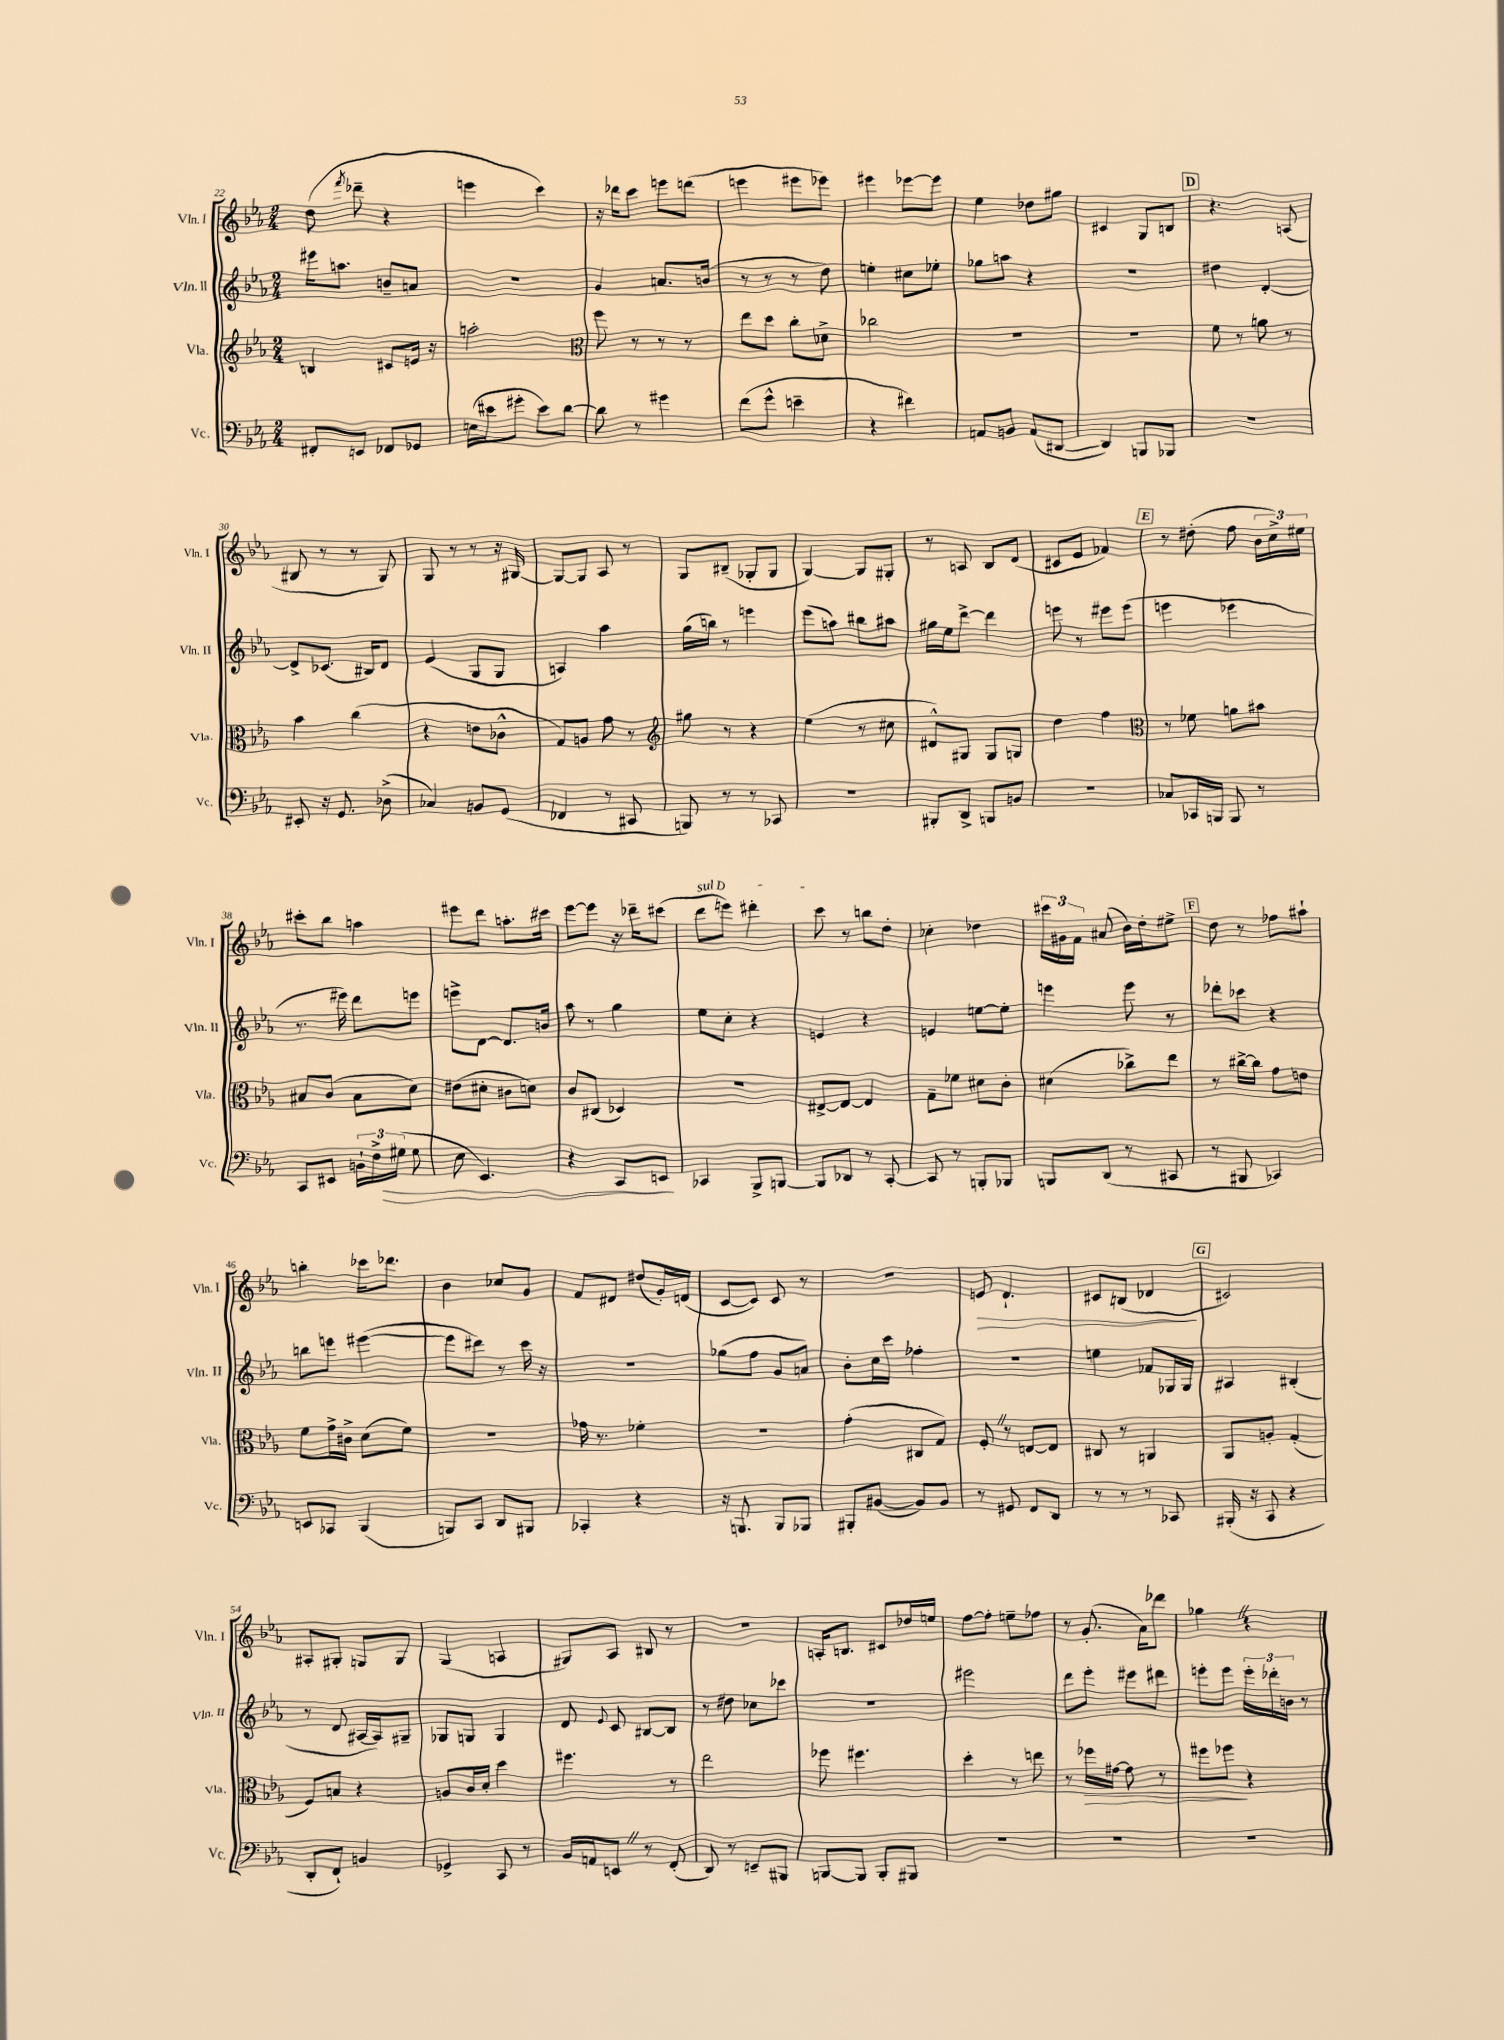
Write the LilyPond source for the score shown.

<<
\new StaffGroup <<
\new Staff = "s0" \with { instrumentName = "Vln. I" shortInstrumentName = "Vln. I" } {
    \clef treble \key ees \major \numericTimeSignature \time 2/4
    \autoBeamOff d''8( \acciaccatura { f'''8 } des'''8-- r4 |
    e'''4 c'''4) |
    r16 des'''16[ c'''8] e'''8[ d'''8]( |
    e'''4 eis'''8[ ees'''8]) |
    eis'''4 ees'''8[~ ees'''8] |
    ees''4 des''8[ gis''8] |
    cis'4 g8[ b8] |
    \mark \markup { \box "D" } r4. a8( |
    bis8 r8 r8 g8) |
    g8 r8 r8 r16 gis16~ |
    gis8[~ gis8] aes8 r8 |
    g8[ bis8]--( ges8[-. ges8] |
    g4~) g8[ gis8]-. |
    r8 a8 bes8[ d'8]( |
    cis'8[ ees'8] fes'4) |
    \mark \markup { \box "E" } r8 dis''8-.( f''8 \tuplet 3/2 { bes'16[ c''16->) eis''16] } |
    cis'''8[-. bes''8] a''4 |
    eis'''8[ d'''8] a''8.[-. cis'''16] |
    ees'''8[~ ees'''8] r16 des'''16[-- cis'''8]( |
    \once \override TextSpanner.bound-details.left.text = \markup { \italic "sul D" } d'''8[\startTextSpan e'''8]) dis'''4-. |
    c'''8\stopTextSpan r8 b''8[ d''8]-. |
    ces''4-. des''4 |
    \tuplet 3/2 { cis'''16[ gis'16 f'16] } ais'8( bes'16[) d''16-. eis''8]-> |
    \mark \markup { \box "F" } d''8 r8 fes''8[ ais''8]-! |
    b''4-. ces'''16[ des'''8.] |
    bes'4 ces''8[ g'8] |
    f'8[ dis'8] dis''8[( g'16-.) d'16]( |
    c'8[~ c'8]) c'8 r8 |
    R2 |
    e'8\> d'4.-! |
    cis'8[ b8]( des'4\! |
    \mark \markup { \box "G" } cis'2) |
    ais8[-. gis8]-. g8[ g8] |
    g4( a4 |
    gis8[) aes8] bis8 r8 |
    R2 |
    a16[-. b8.] cis'8[ des''16 e''16] |
    f''8[~ f''8]-. e''8[-- fes''8] |
    r8 g'8.-.( aes'16[) des'''8] |
    ges''4 \once \override BreathingSign.text = \markup { \musicglyph "scripts.caesura.straight" } \breathe r4 \bar "|." |
}
\new Staff = "s1" \with { instrumentName = "Vln. II" shortInstrumentName = "Vln. II" } {
    \clef treble \key ees \major \numericTimeSignature \time 2/4
    \autoBeamOff eis'''16[ a''8.] b'8[-- a'8] |
    R2 |
    g'4 a'8.[ b'16]( |
    r8 r8 r8 d''8) |
    e''4-. cis''8[ ees''8]-. |
    ges''8[ a''8] r4 |
    r2 |
    \mark \markup { \box "D" } dis''4 d'4~-. |
    d'8[-> ces'8.]( bis16[) d'8] |
    ees'4( g8[ g8] |
    a4) aes''4 |
    g''16[( b''16]) r8 e'''4 |
    ees'''8[( a''8]) bis''8[ ais''8] |
    gis''16[ ees''16 d'''8]~-> d'''4 |
    e'''8 r8 eis'''8[ eis'''8]( |
    \mark \markup { \box "E" } e'''4 ees'''4 |
    r8. eis'''16) d'''8[ e'''8] |
    e'''8[-> d'8]~ d'8.[ b'16] |
    aes''8 r8 g''4 |
    ees''8[ c''8]-. r4 |
    e'4 r4 |
    e'4 e''8[~ e''8]-. |
    e'''4 e'''8 r8 |
    \mark \markup { \box "F" } des'''8[-. ces'''8] r4 |
    b''8[ e'''8] eis'''4~( |
    eis'''8[ dis'''8]) r8 c'''16 r16 |
    r2 |
    ges''8[( f''8] g'8[ a'8]) |
    bes'8[-. c''16 c'''16] fes''4-. |
    R2 |
    e''4 fes'8[ ges16 ges16] |
    \mark \markup { \box "G" } ais4 bis4-.( |
    r8 d'8 ais16[~ ais16) gis8]-- |
    ges8[ g8] g4 |
    d'8 \appoggiatura { ees'8 } c'8 bis8[~ bis8] |
    r8 dis''8 ces''8[ ces'''8] |
    r2 |
    eis'''2 |
    d'''8[ ees'''8]-. eis'''8[ dis'''8] |
    e'''8[-. e'''8] \tuplet 3/2 { e'''16[-. des'''16-. b'16] } r8 \bar "|." |
}
\new Staff = "s2" \with { instrumentName = "Vla." shortInstrumentName = "Vla." } {
    \clef treble \key ees \major \numericTimeSignature \time 2/4
    \autoBeamOff b4 cis'8[ e'16] r16 |
    a''2-. |
    \clef alto f''8 r8 r8 r8 |
    ees''8[ d''8] c''8[-. des'8]-> |
    ces''2 |
    R2 |
    R2 |
    \mark \markup { \box "D" } f'8 r8 a'8 r8 |
    bes'4 c''4( |
    r4 e'8[ ces'8]-^ |
    g8[) a8] g'8 r8 |
    \clef treble gis''8 r8 r4 |
    ees''4( r8 cis''8 |
    dis'8[-^) gis8] gis8[ g8] |
    d''4 f''4 |
    \mark \markup { \box "E" } \clef alto r8 fes'8 a'8[ bis'8] |
    bis8[ c'8]( bis8[ d'8]) |
    eis'8[( dis'8]-. cis'8[ d'8]) |
    c'8[ cis8]( des4) |
    R2 |
    eis8[~-> eis8]~ eis4 |
    g8[-- fes'8] dis'8[ c'8]-. |
    dis'4( ces''8[->) ees''8] |
    \mark \markup { \box "F" } r8 cis''16[~-> cis''16] g'8[ e'8] |
    f'8[ g'16-> cis'16]-> d'8[( f'8]) |
    r2 |
    ges'16 r8. fes'4-. |
    r2 |
    g'4-.( cis8[ g8]) |
    f8-. \once \override BreathingSign.text = \markup { \musicglyph "scripts.caesura.straight" } \breathe r8 e8[~ e8] |
    cis8 r8 a,4 |
    \mark \markup { \box "G" } aes,8[ a8]-. g4-.( |
    f8[) b8] r4 |
    a8[ c'16 d'16]-. d''4 |
    fis''4. r8 |
    ees''2 |
    fes''8 fis''4. |
    d''4-. r8 e''8 |
    r8 fes''16[\> gis'16]~ gis'8 r8 |
    fis''8[ fes''8]\! r4 \bar "|." |
}
\new Staff = "s3" \with { instrumentName = "Vc." shortInstrumentName = "Vc." } {
    \clef bass \key ees \major \numericTimeSignature \time 2/4
    \autoBeamOff fis,8[-. e,8] fes,8[ ges,8] |
    e16[( eis'16 gis'8]-. eis'8[) d'8]~ |
    d'8 r8 gis'4 |
    f'8[( g'8]-^ e'4-- |
    r4 fis'4) |
    a,8[ b,8] a,8[( dis,8]~ |
    dis,4) b,,8[ bes,,8] |
    \mark \markup { \box "D" } R2 |
    eis,8-. r16 g,8. des8->( |
    ces4) b,8[ g,8]( |
    fes,4 r8 cis,8 |
    b,,8) r8 r8 ces,8 |
    r2 |
    bis,,8[-. d,8]-> b,,8[ b,8] |
    R2 |
    \mark \markup { \box "E" } ces8[ ces,16 b,,16] b,,8 r8 |
    c,8[ eis,8] \tuplet 3/2 { b,16[-! f16-> gis16]\>( } gis8 |
    ees8 ees,4.) |
    r4 c,8[ e,8]\! |
    ces,4 bes,,8[-> b,,8]~ |
    b,,8[ des,8] r8 c,8~-. |
    c,8 r8 b,,8[-. bes,,8] |
    b,,8[ d,8]( r8 cis,8 |
    \mark \markup { \box "F" } r8 bis,,8 ces,4) |
    e,8[ ces,8] bes,,4( |
    b,,8[) c,8] d,8[ bis,,8] |
    ces,4-. r4 |
    r16 b,,8. b,,8[ bes,,8] |
    bis,,8[-. bis,8]~( bis,8[) bis,8] |
    r8 gis,8 f,8[ d,8] |
    r8 r8 r8 ces,8 |
    \mark \markup { \box "G" } bis,,16-.( r16 c,8 r4 |
    d,8[-. f,8]-!) b,4 |
    ges,4-> c,8 r8 |
    bes,16[ a,16 e,8] \once \override BreathingSign.text = \markup { \musicglyph "scripts.caesura.straight" } \breathe r8 f,8-.( |
    d,8) r8 e,8[-- bis,,8] |
    b,,8[~ b,,8] b,,8[-. bis,,8] |
    R2 |
    R2 |
    R2 \bar "|." |
}
>>
>>
\layout { \context { \Score currentBarNumber = #22 } }
